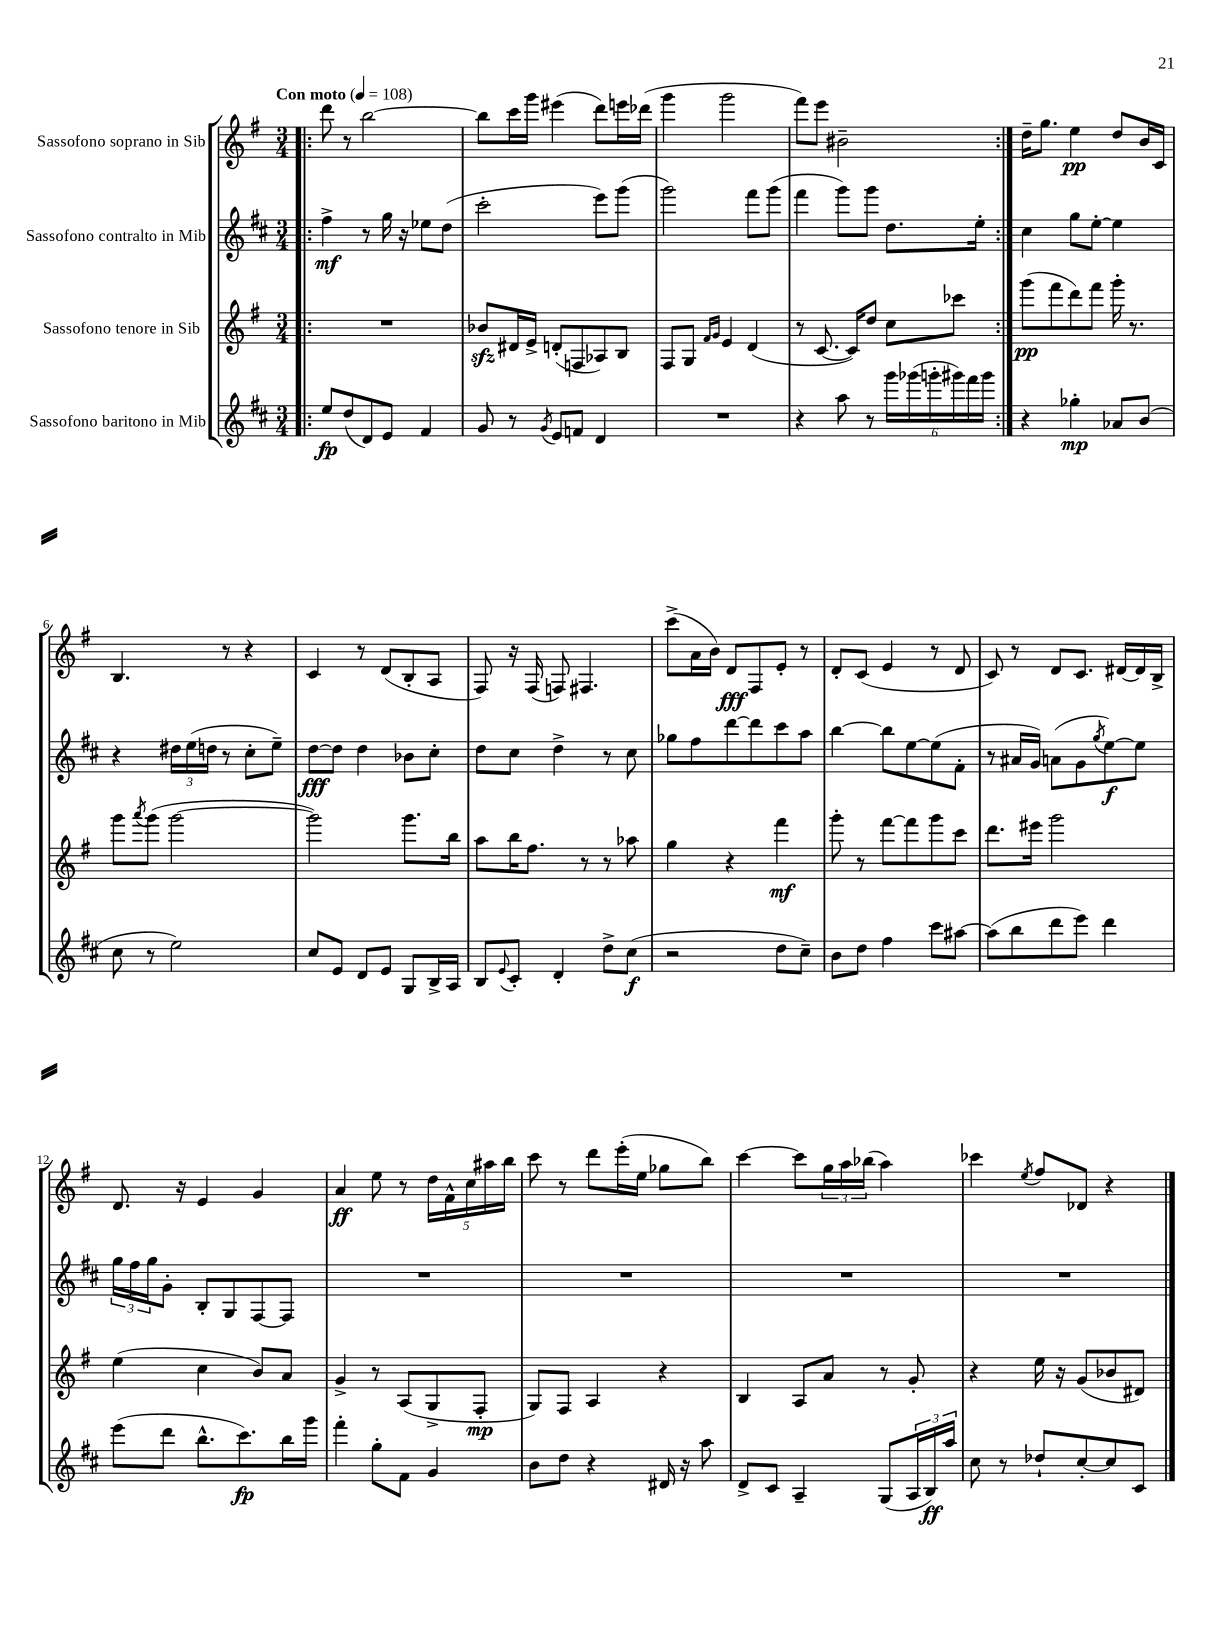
<<
\new StaffGroup <<
\new Staff = "s0" \with { instrumentName = "Sassofono soprano in Sib" } {
    \clef treble \key g \major \numericTimeSignature \time 3/4 \tempo "Con moto" 4 = 108
    \repeat volta 2 { \bar ".|:" d'''8 r8 b''2~ |
    b''8 c'''16 g'''16 eis'''4( d'''8) e'''16 des'''16( |
    g'''4 g'''2 |
    fis'''8) e'''8 bis'2-- | }
    d''16-- g''8. e''4\pp d''8 b'16 c'16 |
    b4. r8 r4 |
    c'4 r8 d'8( b8-. a8 |
    fis8) r16 fis16( f8) fis4. |
    c'''8->( a'16 b'16) d'8\fff fis8 e'8-. r8 |
    d'8-. c'8( e'4 r8 d'8 |
    c'8) r8 d'8 c'8. dis'16~ dis'16 b16-> |
    d'8. r16 e'4 g'4 |
    a'4\ff e''8 r8 \tuplet 5/4 { d''16 fis'16-^ c''16 ais''16 b''16 } |
    c'''8 r8 d'''8 e'''16-.( e''16 ges''8 b''8) |
    c'''4~ c'''8 \tuplet 3/2 { g''16 a''16 bes''16( } a''4) |
    ces'''4 \acciaccatura { e''8 } fis''8 des'8 r4 \bar "|." |
}
\new Staff = "s1" \with { instrumentName = "Sassofono contralto in Mib" } {
    \clef treble \key d \major \numericTimeSignature \time 3/4
    \repeat volta 2 { \bar ".|:" fis''4->\mf r8 g''16 r16 ees''8 d''8( |
    cis'''2-. e'''8) g'''8( |
    g'''2) fis'''8 g'''8( |
    fis'''4 g'''8) g'''8 d''8. e''16-. | }
    cis''4 g''8 e''8~-. e''4 |
    r4 \tuplet 3/2 { dis''16 e''16( d''16 } r8 cis''8-. e''8--) |
    d''8~\fff d''8 d''4 bes'8 cis''8-. |
    d''8 cis''8 d''4-> r8 cis''8 |
    ges''8 fis''8 d'''8~ d'''8 cis'''8 a''8 |
    b''4~ b''8 e''8~ e''8( fis'8-. |
    r8 ais'16 g'16) a'8( g'8 \acciaccatura { g''8 } e''8~\f) e''8 |
    \tuplet 3/2 { g''16 fis''16 g''16 } g'8-. b8-. g8 fis8~ fis8 |
    R2. |
    R2. |
    R2. |
    R2. \bar "|." |
}
\new Staff = "s2" \with { instrumentName = "Sassofono tenore in Sib" } {
    \clef treble \key g \major \numericTimeSignature \time 3/4
    \repeat volta 2 { \bar ".|:" R2. |
    bes'8\sfz dis'16 e'16-> d'8-.( f8 aes8) b8 |
    fis8 g8 \grace { fis'16 g'16 } e'4 d'4( |
    r8 c'8.~ c'16) d''8 c''8 ces'''8 | }
    g'''8\pp( fis'''8 d'''8) fis'''8 g'''16-. r8. |
    g'''8 \acciaccatura { a'''8 } g'''8( g'''2~ |
    g'''2) g'''8. b''16 |
    a''8 b''16 fis''8. r8 r8 aes''8 |
    g''4 r4 fis'''4\mf |
    g'''8-. r8 fis'''8~ fis'''8 g'''8 c'''8 |
    d'''8. eis'''16 g'''2 |
    e''4( c''4 b'8) a'8 |
    g'4-> r8 a8( g8-> fis8-.\mp |
    g8) fis8 a4 r4 |
    b4 a8 a'8 r8 g'8-. |
    r4 e''16 r16 g'8( bes'8 dis'8) \bar "|." |
}
\new Staff = "s3" \with { instrumentName = "Sassofono baritono in Mib" } {
    \clef treble \key d \major \numericTimeSignature \time 3/4
    \repeat volta 2 { \bar ".|:" e''8\fp d''8( d'8) e'8 fis'4 |
    g'8 r8 \acciaccatura { g'8 } e'8 f'8 d'4 |
    R2. |
    r4 a''8 r8 \tuplet 6/4 { g'''16 ges'''16( g'''16-. gis'''16) fis'''16 gis'''16 } | }
    r4 ges''4-.\mp aes'8 b'8( |
    cis''8 r8 e''2) |
    cis''8 e'8 d'8 e'8 g8 b16-> a16 |
    b8 \appoggiatura { e'8 } cis'8-. d'4-. d''8-> cis''8\f( |
    r2 d''8 cis''8--) |
    b'8 d''8 fis''4 cis'''8 ais''8~ |
    ais''8( b''8 d'''8 e'''8) d'''4 |
    e'''8( d'''8 b''8.-^ cis'''8.\fp) b''16 g'''16 |
    fis'''4-. g''8-. fis'8 g'4 |
    b'8 d''8 r4 dis'16 r16 a''8 |
    d'8-> cis'8 a4-- g8( \tuplet 3/2 { a16 b16\ff) a''16 } |
    cis''8 r8 des''8-! cis''8~-. cis''8 cis'8 \bar "|." |
}
>>
>>
